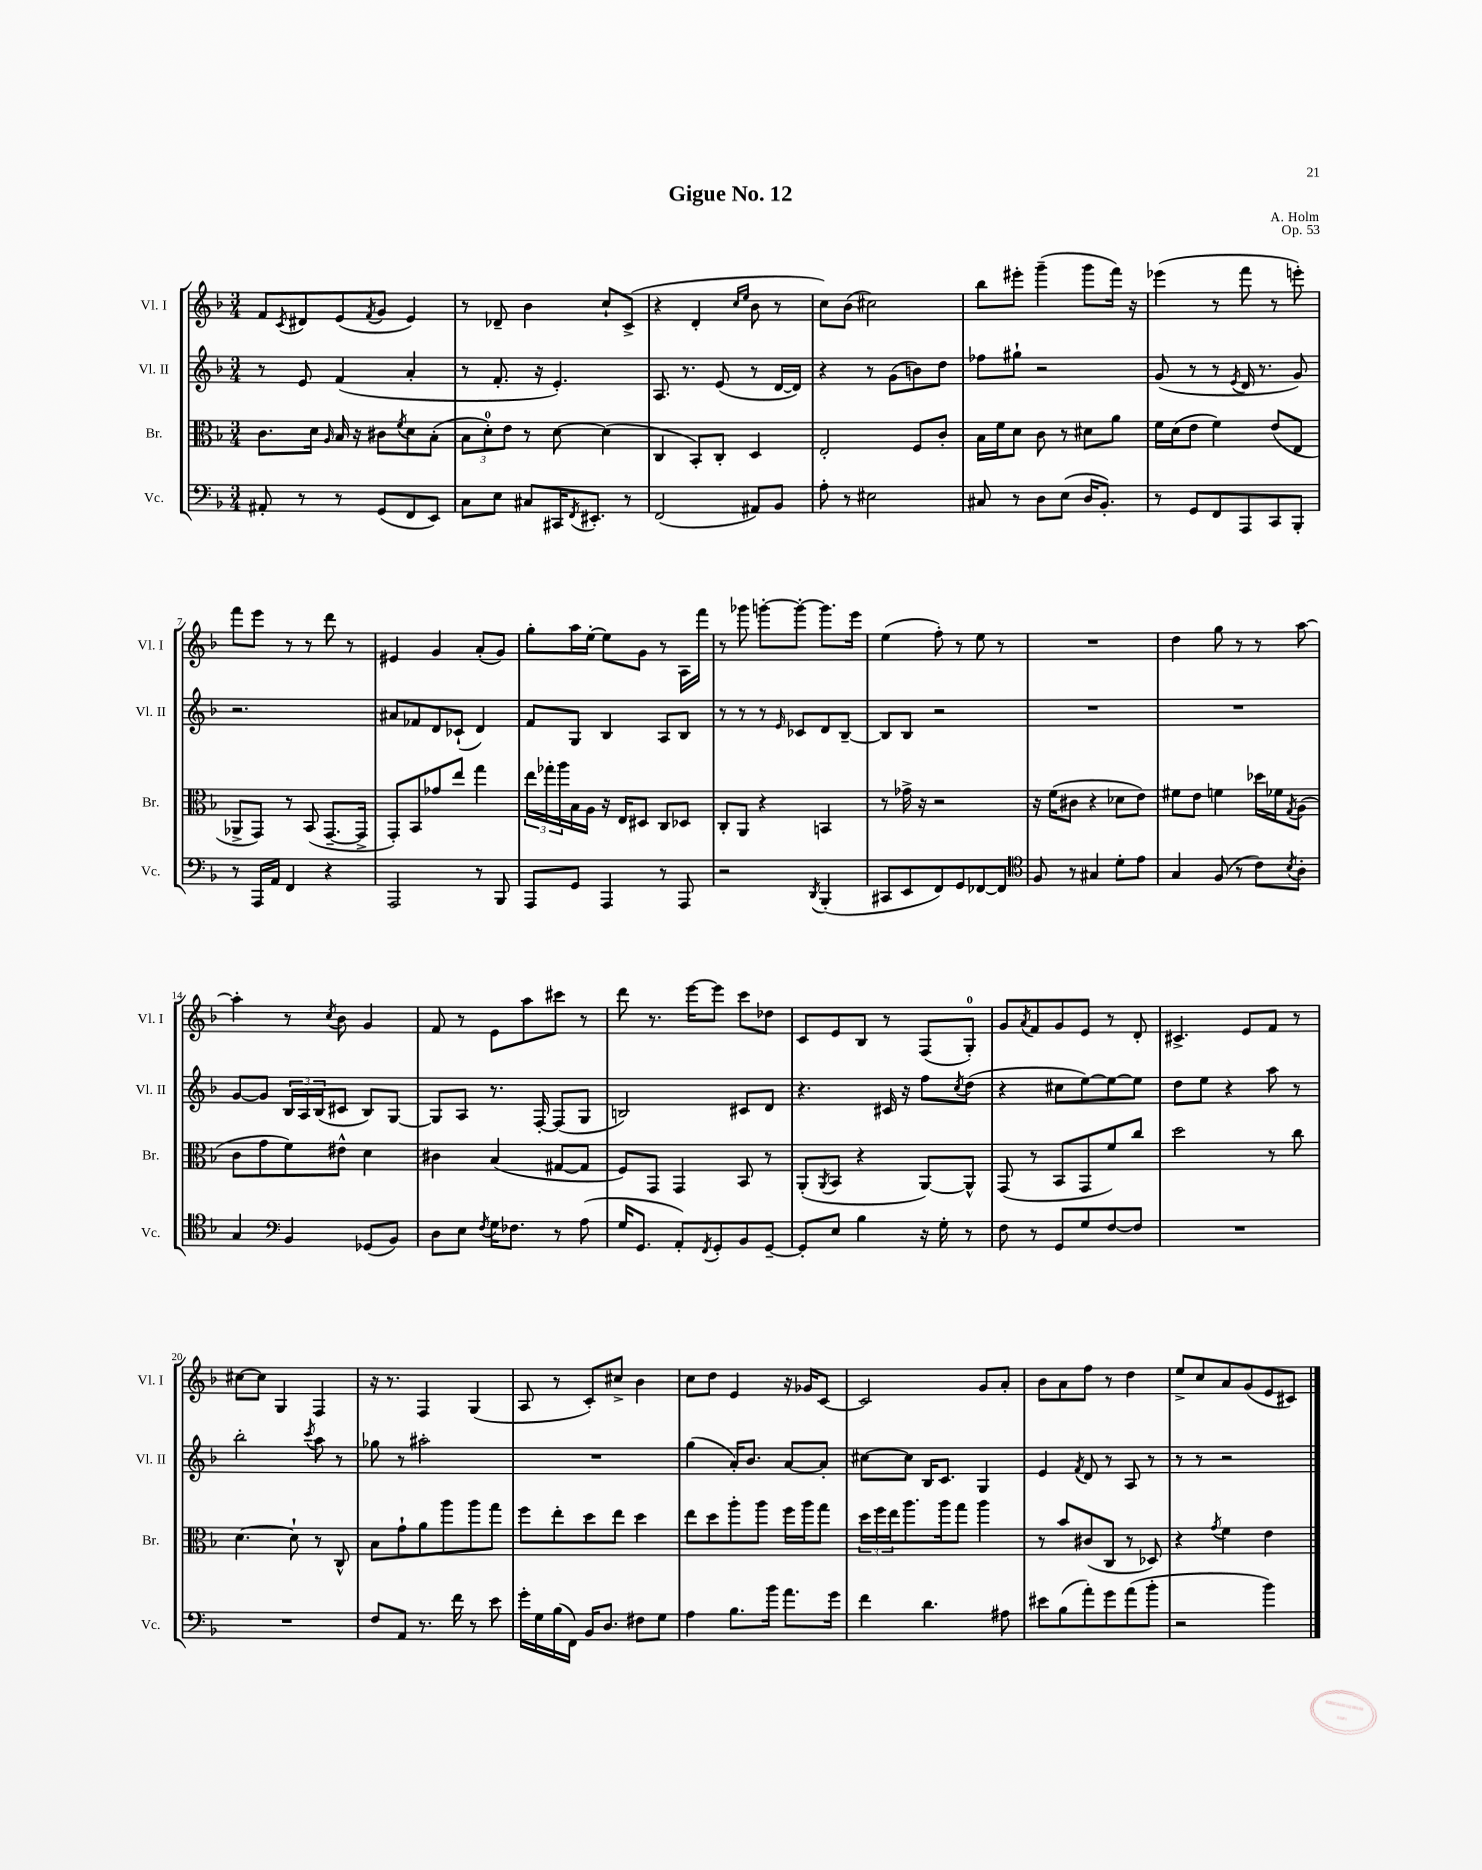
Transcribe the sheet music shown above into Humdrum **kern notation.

**kern	**kern	**kern	**kern
*staff4	*staff3	*staff2	*staff1
*clefF4	*clefC3	*clefG2	*clefG2
*k[b-]	*k[b-]	*k[b-]	*k[b-]
*M3/4	*M3/4	*M3/4	*M3/4
8AA#'/	8.c\L	8r	8f/L
.	.	.	8qc/
8r	.	8e/	8d#/
.	16d\Jk	.	.
.	16qqA/	.	.
8r	16B-/	(4f/	(8e/
.	16r	.	.
.	.	.	8qf/
(8GG/L	8c#\L	.	8g/J
.	8qf/	.	.
8FF/	8d\	4a'/	4e/)
8EE/J)	(8B-'\J	.	.
=	=	=	=
8C\L	12B-\L	8r	8r
.	12d'\)	.	.
8E\J	.	8.f'/	8d-~/
.	12e\J	.	.
8C#/L	8r	.	4b-\
.	.	16r	.
16CC#/K	[8d\	4.e'/)	.
8qFF/	.	.	.
8.EE#'/J	.	.	.
.	(4d\]	.	8cc`/L
8r	.	.	(8c^/J
=	=	=	=
(2FF/	4C/	8.A/	4r
.	.	8.r	.
.	8BB-'/L)	.	4d'/
.	8C'/J	(8e/	.
.	.	.	16qqcc/LL
.	.	.	16qqee/JJ
8AA#/L)	4D/	8r	8b-\
8BB-/J	.	[16d/LL	8r
.	.	16d/]JJ)	.
=	=	=	=
8A'\	2E'/	4r	8cc\L)
8r	.	.	(8b-\J
2E#\	.	8r	2cc#\)
.	.	(8g\L	.
.	8F/L	8b\)	.
.	8c'/J	8dd\J	.
=	=	=	=
8C#/	16B-\LL	8ff-\L	8bb-\L
.	16f\J	.	.
8r	8d\J	8gg#`\J	8eee#'\J
8D\L	8c\	2r	(4ggg~\
(8E\J	8r	.	.
16D/LK	8d#\L	.	8ggg\L
8.BB-'/J)	.	.	.
.	8a\J	.	16fff\Jk)
.	.	.	16r
=	=	=	=
8r	16f\LL	(8g/	(4eee-\
.	(16d\J	.	.
8GG/L	8e\J	8r	.
8FF/	4f\)	8r	8r
.	.	8qe/	.
8AAA/	.	16d/	8fff\
.	.	8.r	.
8CC/	(8e/L	.	8r
8BBB-'/J	8E/J	8g/)	8eee'\)
=	=	=	=
8r	8AA-^/L	2.r	8fff\L
16AAA/LL	8GG/J)	.	8eee\J
16AA/JJ	.	.	.
4FF/	8r	.	8r
.	(8BB-/	.	8r
4r	[8.GG~/L	.	8ddd\
.	.	.	8r
.	16GG^/]Jk	.	.
=	=	=	=
2AAA/	8GG'/L)	8a#/L	4e#/
.	8BB-/	8f-/	.
.	8g-/	8d/	4g/
.	8ee/J	(8c-`/J	.
8r	4gg\	4d/)	(8a'/L
8BBB-/	.	.	8g/J)
=	=	=	=
8AAA/L	24ee\LL	8f/L	8gg'\L
.	24gg-'\	.	.
.	24aa\	.	.
8GG/J	16B-\	8G/J	16aa\L
.	16A\JJ	.	[16ee'\JJ
4AAA/	16r	4B-/	8ee\]L
.	16E/LK	.	.
.	8D#/J	.	8g\J
8r	8C/L	8A/L	8r
8AAA/	8D-/J	8B-/J	16A\LL
.	.	.	16fff\JJ
=	=	=	=
2r	8C'/L	8r	8r
.	8AA/J	8r	8ggg-\
.	4r	8r	[8ggg'\L
.	.	16qqe/	.
.	.	8c-/L	8ggg'\_J
8qDD/	.	.	.
(4BBB-'/	4BB/	8d/	8.ggg\]L
.	.	[8B-~/J	.
.	.	.	16eee\Jk
=	=	=	=
8CC#/L	8r	8B-/]L	(4ee\
8EE/	16g-^\	8B-/J	.
.	16r	.	.
8FF/)	2r	2r	8ff'\)
8GG/	.	.	8r
[8FF-/	.	.	8ee\
8FF-/]J	.	.	8r
=	=	=	=
*clefC4	*	*	*
8F/	16r	2.r	2.r
.	(16f\LK	.	.
8r	8c#\J	.	.
4G#/	4r	.	.
8d'\L	8d-\L	.	.
8e\J	8e\J)	.	.
=	=	=	=
4G/	8f#\L	2.r	4dd\
.	8e\J	.	.
(8F/	4f\	.	8gg\
8r	.	.	8r
8c\L)	16dd-\LL	.	8r
.	16f-\J	.	.
8qB-/	8qG/	.	.
8A'\J	(8A\J	.	[8aa\
=	=	=	=
4G/	8c\L	[8g/L	4aa'\]
.	8g\	8g/]J	.
*clefF4	*	*	*
4BB-/	8f\)	24B-/LL	8r
.	.	24A/	.
.	.	(24B-/J	.
.	.	.	8qcc/
.	8e#^^\J	8c#/J	8b-\
(8GG-/L	4d\	8B-/L)	4g/
8BB-/J)	.	[8G/J	.
=	=	=	=
8D\L	4c#\	8G/]L	8f/
8E\J	.	8A/J	8r
8qF/	.	.	.
16G\LK	(4B-/	8.r	8e\L
8.F-\J	.	.	.
.	.	.	8aa\
.	.	[16F'/	.
8r	[8G#/L	(8F/]L	8ccc#\J
(8A\	8G#/]J	8G/J	8r
=	=	=	=
16G/LK	8F/L)	2B/)	8ddd\
8.GG/J	.	.	.
.	8GG/J	.	8.r
8AA'/L)	4GG/	.	.
.	.	.	[16eee\LK
8qFF/	.	.	.
8GG'/	.	.	8eee\]J
8BB-/	8BB-/	8c#/L	8ccc\L
[8GG~/J	8r	8d/J	8dd-\J
=	=	=	=
8GG'/]L	(8AA'/L	4.r	8c/L
.	8qAA/	.	.
8E/J	8BB-/J	.	8e/
4B-\	4r	.	8B-/J
.	.	16c#/	8r
.	.	16r	.
16r	[8AA/L)	8ff\L	(8F/L
16G'\	.	.	.
.	.	8qcc/	.
8r	8AA^^/]J	(8dd\J	8G'/J)
=	=	=	=
8F\	(8GG/	4r	8g/L
.	.	.	8qa/
8r	8r	.	8f/
8GG/L	8BB-/L	8cc#\L	8g/
8G/	8GG/	[8ee\)	8e/J
[8F/	8f/)	8ee\_	8r
8F/]J	8cc/J	8ee\]J	8d'/
=	=	=	=
2.r	2dd\	8dd\L	4.c#^/
.	.	8ee\J	.
.	.	4r	.
.	.	.	8e/L
.	8r	8aa\	8f/J
.	8cc\	8r	8r
=	=	=	=
2.r	[4.d\	2bb-'\	[8cc#\L
.	.	.	8cc#\]J
.	.	.	4G/
.	8d`\]	.	.
.	.	8qccc/	.
.	8r	8aa\	4F/
.	8C^^/	8r	.
=	=	=	=
8F/L	8B-\L	8gg-\	16r
.	.	.	8.r
8AA/J	8g`\	8r	.
8.r	8a\	2aa#'\	4F/
.	8aa\	.	.
16f\	.	.	.
8r	8aa\	.	(4G/
8e\	8gg\J	.	.
=	=	=	=
16g'\LL	8ff\L	2.r	8A/
16G\	.	.	.
(16B-\	8ee'\	.	8r
16FF\JJ)	.	.	.
16BB-/LK	8dd\	.	8c'/L)
8.D/J	.	.	.
.	8ee\J	.	8cc#^/J
8F#\L	4dd\	.	4b-\
8G\J	.	.	.
=	=	=	=
4A\	8ee\L	(4gg\	8cc\L
.	8dd\	.	8dd\J
8.B-\L	8aa'\	16a'/LK)	4e/
.	.	8.b-/J	.
.	8aa\J	.	.
16b-\Jk	.	.	.
8.a\L	16ff\LL	[8a/L	16r
.	16aa\J	.	16g-/LK
.	8gg\J	8a'/]J	[8c/J
16g\Jk	.	.	.
=	=	=	=
4f\	24dd\LL	[8cc#\L	2c/]
.	24ff\	.	.
.	24ee\J	.	.
.	8.aa\	8cc#\]J	.
4.d\	.	16B-/LK	.
.	16aa\k	8.c/J	.
.	8gg\J	.	.
.	4aa\	4G/	8g/L
8A#\	.	.	8a'/J
=	=	=	=
8e#\L	8r	4e/	8b-\L
(8B-\	8b-/L	.	8a\
.	.	8qf/	.
8a'\)	(8c#/	8d/	8ff\J
8g\	8C/J	8r	8r
(8a\	8r	8A/	4dd\
8b-'\J	8D-/)	8r	.
=	=	=	=
2r	4r	8r	8ee^/L
.	.	8r	8cc/
.	8qg/	.	.
.	4f\	2r	8a/
.	.	.	(8g/
4b-\)	4e\	.	8e/
.	.	.	8c#/J)
==	==	==	==
*-	*-	*-	*-
